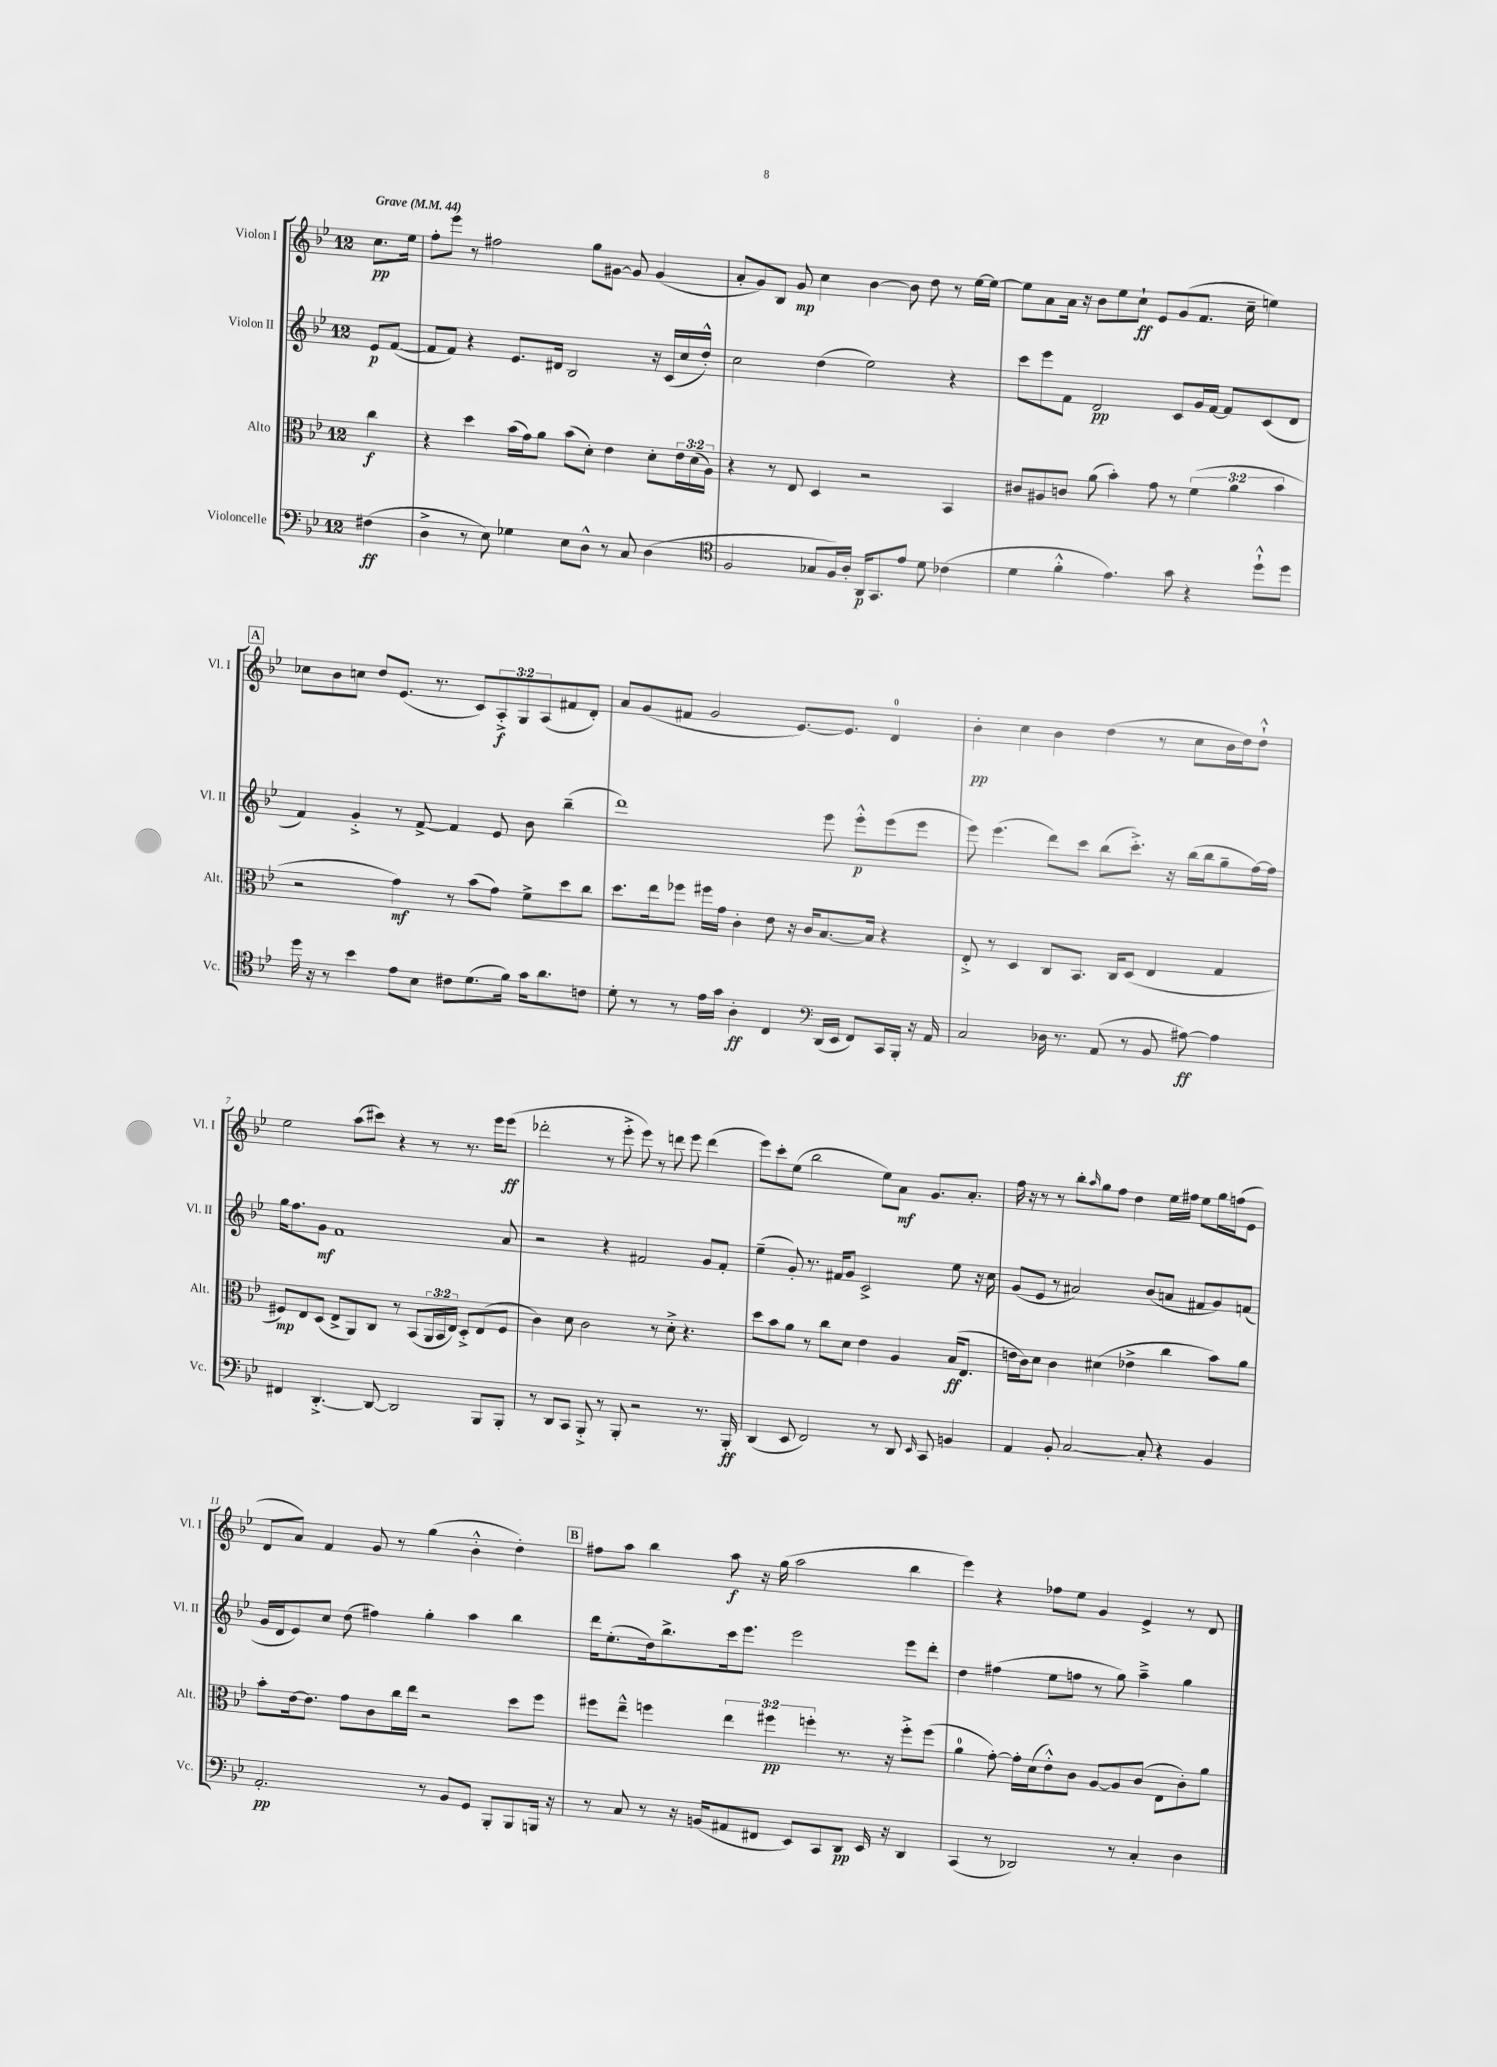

**kern	**dynam	**kern	**dynam	**kern	**dynam	**kern	**dynam
*part4	*part4	*part3	*part3	*part2	*part2	*part1	*part1
*staff4	*staff4	*staff3	*staff3	*staff2	*staff2	*staff1	*staff1
*I"Violoncelle	*	*I"Alto	*	*I"Violon II	*	*I"Violon I	*
*I'Vc.	*	*I'Alt.	*	*I'Vl. II	*	*I'Vl. I	*
*clefF4	*	*clefC3	*	*clefG2	*	*clefG2	*
*k[b-e-]	*	*k[b-e-]	*	*k[b-e-]	*	*k[b-e-]	*
*M12/8	*	*M12/8	*	*M12/8	*	*M12/8	*
*MM44	*	*MM44	*	*MM44	*	*MM44	*
=	=	=	=	=	=	=	=
!	!	!	!	!	!	!LO:TX:a:B:t=Grave	!
(4F#X\	ff	4cc\	f	8e-/L	p	8.cc\L	pp
.	.	.	.	([8f/J	.	.	.
.	.	.	.	.	.	16ee-\Jk	.
=1	=1	=1	=1	=1	=1	=1	=1
4D^\	.	4r	.	8f/L]	.	8ff'\L	.
.	.	.	.	8f/J)	.	8eee-\J	.
8r	.	4dd\	.	4r	.	8r	.
8E-\)	.	.	.	.	.	2ff#X\	.
4G-X\	.	(16b-\LL	.	8.e-/L	.	.	.
.	.	16g\J)	.	.	.	.	.
.	.	8a\J	.	.	.	.	.
.	.	.	.	16d#X/Jk	.	.	.
8E-\L	.	(8b-\L	.	2B-/	.	.	.
8D^^\J	.	8d'\J)	.	.	.	8gg\L	.
8r	.	4e-\	.	.	.	[8g#X\J	.
8C/	.	.	.	.	.	8g#/]	.
(4D\	.	8d'\L	.	16r	.	(4g#/	.
.	.	.	.	(16c/LL	.	.	.
.	.	24e-\L	.	16cc/	.	.	.
.	.	(24d\	.	.	.	.	.
.	.	.	.	16dd'^^/JJ)	.	.	.
.	.	24A\JJ)	.	.	.	.	.
=2	=2	=2	=2	=2	=2	=2	=2
*clefC4	*	*	*	*	*	*	*
2F/	.	4r	.	2cc\	.	8a'/L	.
.	.	.	.	.	.	8g/)	.
.	.	8r	.	.	.	8B-/J	.
.	.	8E-/	.	.	.	8g/	mp
8G-X/L	.	4D/	.	(4dd\	.	4cc\	.
16F/L)	.	.	.	.	.	.	.
16A'/JJ	.	.	.	.	.	.	.
16AA/KL	p	2r	.	2ee-\)	.	[4b-\	.
8.GG/	.	.	.	.	.	.	.
8e-/J	.	.	.	.	.	8b-\]	.
8d\	.	.	.	.	.	8dd\	.
(4c-X\	.	4BB-/	.	4r	.	8r	.
.	.	.	.	.	.	[16ee-\LL	.
.	.	.	.	.	.	16ee-\JJ_	.
=3	=3	=3	=3	=3	=3	=3	=3
4d\	.	8c#X/L	.	8ccc\L	.	8ee-\L]	.
.	.	8A#X/	.	8eee-\	.	8a\	.
4f'^^\	.	8cn/J	.	8f\J	.	16a\Jk	.
.	.	.	.	.	.	16r	.
.	.	(8a\	.	2d/	pp	8b-\L	.
4.e-\)	.	4b-'\)	.	.	.	8ee-\	.
.	.	.	.	.	.	8cc`\J	ff
.	.	8g\	.	.	.	8e-/L	.
8g\	.	8r	.	8c/L	.	(8g/	.
4r	.	(6f\	.	16g/L	.	8.f/J	.
.	.	.	.	[16f/JJ	.	.	.
.	.	.	.	8f/L]	.	.	.
.	.	6a\	.	.	.	.	.
.	.	.	.	.	.	16cc~\	.
8dd`^^\L	.	.	.	(8c/	.	4een\)	.
.	.	6b-\	.	.	.	.	.
8dd\J	.	.	.	8d/J	.	.	.
!!LO:LB:g=z
!!LO:REH:place=s1:t=A
=4	=4	=4	=4	=4	=4	=4	=4
16dd\	.	2r	.	4f/)	.	8cc-X\L	.
16r	.	.	.	.	.	.	.
8r	.	.	.	.	.	8b-\	.
4b-\	.	.	.	4g'^/	.	8ccn\J	.
.	.	.	.	.	.	8dd/L	.
8e-\L	.	4g\)	mf	8r	.	(8.e-/J	.
8B-\J	.	.	.	[8f^/	.	.	.
.	.	.	.	.	.	8.r	.
8c#X\L	.	8r	.	4f/]	.	.	.
(8.d\	.	(8b-\L	.	.	.	8c/L)	.
.	.	8g\J)	.	8e-/	.	12A'^/	f
16f\Jk)	.	.	.	.	.	.	.
.	.	.	.	.	.	12G/	.
16g\KL	.	8f^\L	.	8b-\	.	.	.
.	.	.	.	.	.	(12A/	.
8.a\	.	.	.	.	.	.	.
.	.	8dd\	.	(4bb-~\	.	8f#X/	.
8cn\J	.	8cc\J	.	.	.	8d'/J)	.
=5	=5	=5	=5	=5	=5	=5	=5
8d'\	.	8.dd\L	.	1ddd)	.	8a/L	.
8r	.	.	.	.	.	(8g/	.
.	.	16ee-\k	.	.	.	.	.
8r	.	8ff-X\J	.	.	.	8f#X/J	.
16e-\LL	.	16ff#X\LL	.	.	.	2g/	.
16g\JJ	.	16g\JJ	.	.	.	.	.
4A'\	ff	4c'\	.	.	.	.	.
4C/	.	8e-\	.	.	.	.	.
.	.	16r	.	.	.	[8.e-/L)	.
.	.	16c/KL	.	.	.	.	.
*clefF4	*	*	*	*	*	*	*
(16DD/LL	.	[8.B-/	.	8eee-\	.	.	.
16EE-/JJ	.	.	.	.	.	8.e-/J]	.
8FF/L)	.	.	.	8eee-'^^\L	p	.	.
.	.	16B-/Jk]	.	.	.	.	.
16CC/L	.	4r	.	(8eee-\	.	4d/	.
16BBB-'/JJ	.	.	.	.	.	.	.
16r	.	.	.	8eee-\J	.	.	.
16AA/	.	.	.	.	.	.	.
=6	=6	=6	=6	=6	=6	=6	=6
2C/	.	8E-'^/	.	8eee-\)	.	4b-'\	pp
.	.	8r	.	(4.eee-\	.	.	.
.	.	4D/	.	.	.	4cc\	.
16D-X\	.	8C/L	.	8ddd\L)	.	4b-\	.
8.r	.	.	.	.	.	.	.
.	.	8.BB-/J	.	8ccc\J	.	.	.
(8AA/	.	.	.	(8bb-\L	.	(4dd\	.
.	.	16C/KL	.	.	.	.	.
8r	.	(8D/J	.	8.ccc'^\J)	.	.	.
8BB-/	.	4E-/	.	.	.	8r	.
.	.	.	.	16r	.	.	.
[8A#X\)	ff	.	.	(16bb-\LL	.	8cc\L	.
.	.	.	.	16bb-\J	.	.	.
4A#\]	.	4G/	.	8gg~\	.	16b-\L	.
.	.	.	.	.	.	16dd\J)	.
.	.	.	.	[16ff\L)	.	8dd`^^\J	.
.	.	.	.	16ff\JJ]	.	.	.
!!LO:LB:g=z
=7	=7	=7	=7	=7	=7	=7	=7
4FF#X/	.	8F#X/L)	mp	16gg\KL	.	2ee-\	.
.	.	.	.	8.ff\	.	.	.
.	.	8E-/	.	.	.	.	.
[4.DD'^/	.	(8D/J	.	8g\J	mf	.	.
.	.	8E-^/L	.	1f	.	.	.
.	.	8AA/)	.	.	.	(8aa\L	.
8DD/_	.	8C/J	.	.	.	8ccc#X\J)	.
2DD/]	.	8r	.	.	.	4r	.
.	.	(8BB-/L	.	.	.	.	.
.	.	24AA/L	.	.	.	8r	.
.	.	24BB-/	.	.	.	.	.
.	.	24E-/JJ)	.	.	.	.	.
.	.	8D'^/L	.	.	.	8.r	.
8BBB-/L	.	(8E-/	.	.	.	.	.
.	.	.	.	.	.	16eee-\KL	.
8BBB-'/J	.	8F#/J	.	8a/	.	(8eee-\J	ff
=8	=8	=8	=8	=8	=8	=8	=8
8r	.	4c\)	.	2r	.	2ddd-X'\	.
8DD/L	.	.	.	.	.	.	.
8CC/J	.	8d\	.	.	.	.	.
8BBB-'^/	.	2c\	.	.	.	.	.
8r	.	.	.	4r	.	8r	.
8BBB-'/	.	.	.	.	.	8eee-'^\	.
2r	.	.	.	2f#X/	.	8eee-\)	.
.	.	8r	.	.	.	8r	.
.	.	8d'^\	.	.	.	8dddn\	.
.	.	4.r	.	.	.	8eee-\	.
8.r	.	.	.	8g/L	.	(4ddd\	.
.	.	.	.	8f#'/J	.	.	.
16BBB-'/	ff	.	.	.	.	.	.
=9	=9	=9	=9	=9	=9	=9	=9
(4DD/	.	8dd\L	.	(4ee-~\	.	8eee-\L)	.
.	.	8b-\	.	.	.	8ccc'\	.
8EE-/	.	8a\J	.	8g'/)	.	(8ee-\J	.
2FF/)	.	8r	.	8.r	.	2bb-\	.
.	.	8cc\L	.	.	.	.	.
.	.	.	.	16f#X/KL	.	.	.
.	.	8d\J	.	8g/J	.	.	.
.	.	4e-\	.	2c^/	.	.	.
8r	.	.	.	.	.	8ee-\L)	.
8DD/	.	4A/	.	.	.	8a\J	mf
16qqEE-/	.	.	.	.	.	.	.
8CC/	.	.	.	.	.	8.g/L	.
4BBn/	.	(16B-/KL	ff	8ee-\	.	.	.
.	.	8.E-/J	.	.	.	8.a'/J	.
.	.	.	.	16r	.	.	.
.	.	.	.	16cc\	.	.	.
=10	=10	=10	=10	=10	=10	=10	=10
4AA/	.	16en\LL	.	(8g/L	.	16ff\	.
.	.	16c\J)	.	.	.	16r	.
.	.	8d\J	.	8e-/J	.	8r	.
8BB-'/	.	4c\	.	8r	.	8r	.
[2C/	.	.	.	2a#X/)	.	8bb-'\L	.
.	.	.	.	.	.	16qqaa/	.
.	.	(4d#X\	.	.	.	8gg\	.
.	.	.	.	.	.	8ff\J	.
.	.	4e-X^\	.	.	.	4dd\	.
8C'/]	.	.	.	(8b-/L	.	.	.
4r	.	4cc\	.	8an/J	.	16ee-\LL	.
.	.	.	.	.	.	16ff#X\JJ	.
.	.	.	.	8f#X/L	.	8ee-\L	.
4BB-/	.	8b-\L)	.	8g/)	.	16gg\L	.
.	.	.	.	.	.	(16ffn\J	.
.	.	8a\J	.	(8fn/J	.	8e-\J	.
!!LO:LB:g=z
=11	=11	=11	=11	=11	=11	=11	=11
2.AA'/	pp	8b-'\L	.	16g/LL	.	8d/L	.
.	.	.	.	16d/J	.	.	.
.	.	[16e-\k	.	8e-/)	.	8a/J)	.
.	.	8.e-\J]	.	.	.	.	.
.	.	.	.	8cc/J	.	4f/	.
.	.	8g\L	.	(8dd\	.	.	.
.	.	8c\	.	4ff#X\)	.	8g/	.
.	.	16cc\L	.	.	.	8r	.
.	.	16ee-\JJ	.	.	.	.	.
8r	.	2r	.	4gg'\	.	(4gg\	.
8BB-/L	.	.	.	.	.	.	.
8GG/J	.	.	.	4aa\	.	4b-'^^\	.
8BBB-'/L	.	.	.	.	.	.	.
8BBB-/	.	8dd\L	.	4bb-\	.	4dd'\)	.
16BBBn/Jk	.	8ff\J	.	.	.	.	.
16r	.	.	.	.	.	.	.
!!LO:REH:place=s1:t=B
=12	=12	=12	=12	=12	=12	=12	=12
8r	.	8ff#X\L	.	16ddd\KL	.	8ff#X\L	.
.	.	.	.	(8.ee-'\	.	.	.
8C/	.	8ee-~^^\J	.	.	.	8aa\J	.
8r	.	4ffn\	.	16dd\k)	.	4bb-\	.
.	.	.	.	8.bb-^\	.	.	.
16r	.	.	.	.	.	.	.
(16BBn/KL	.	.	.	.	.	.	.
8AA#X/	.	6ee-\	.	16ccc\k	.	8aa\	f
.	.	.	.	8.eee-\J	.	.	.
8FF#X/J	.	.	.	.	.	16r	.
.	.	6ff#X\	pp	.	.	.	.
.	.	.	.	.	.	(16gg\	.
8EE-/L)	.	.	.	2eee-\	.	2aa\	.
.	.	6ffn'\	.	.	.	.	.
8CC/	.	.	.	.	.	.	.
8DD/J	pp	8.r	.	.	.	.	.
16EE-/	.	.	.	.	.	.	.
16r	.	16r	.	.	.	.	.
4DD/	.	8ff'^\L	.	8eee-\L	.	4bb-\	.
.	.	(8ff\J	.	8ddd'\J	.	.	.
=13	=13	=13	=13	=13	=13	=13	=13
(4CC/	.	4a\	.	4dd\	.	4eee-\)	.
8r	.	[8g'\)	.	(4ff#X\	.	4r	.
2DD-X/)	.	16g'\LL]	.	.	.	.	.
.	.	(16d\J	.	.	.	.	.
.	.	8e-'^^\)	.	8ee-\L	.	8ff-X\L	.
.	.	8c\J	.	8ffn\J	.	8ee-\J	.
.	.	[8A/L	.	8r	.	4g/	.
8r	.	8A/]	.	8gg\)	.	.	.
4C'/	.	(8c/J	.	4aa~^\	.	4e-^/	.
.	.	8E-\L	.	.	.	.	.
4D\	.	8c'\)	.	4gg\	.	8r	.
.	.	8a\J	.	.	.	8d/	.
==	==	==	==	==	==	==	==
*-	*-	*-	*-	*-	*-	*-	*-
